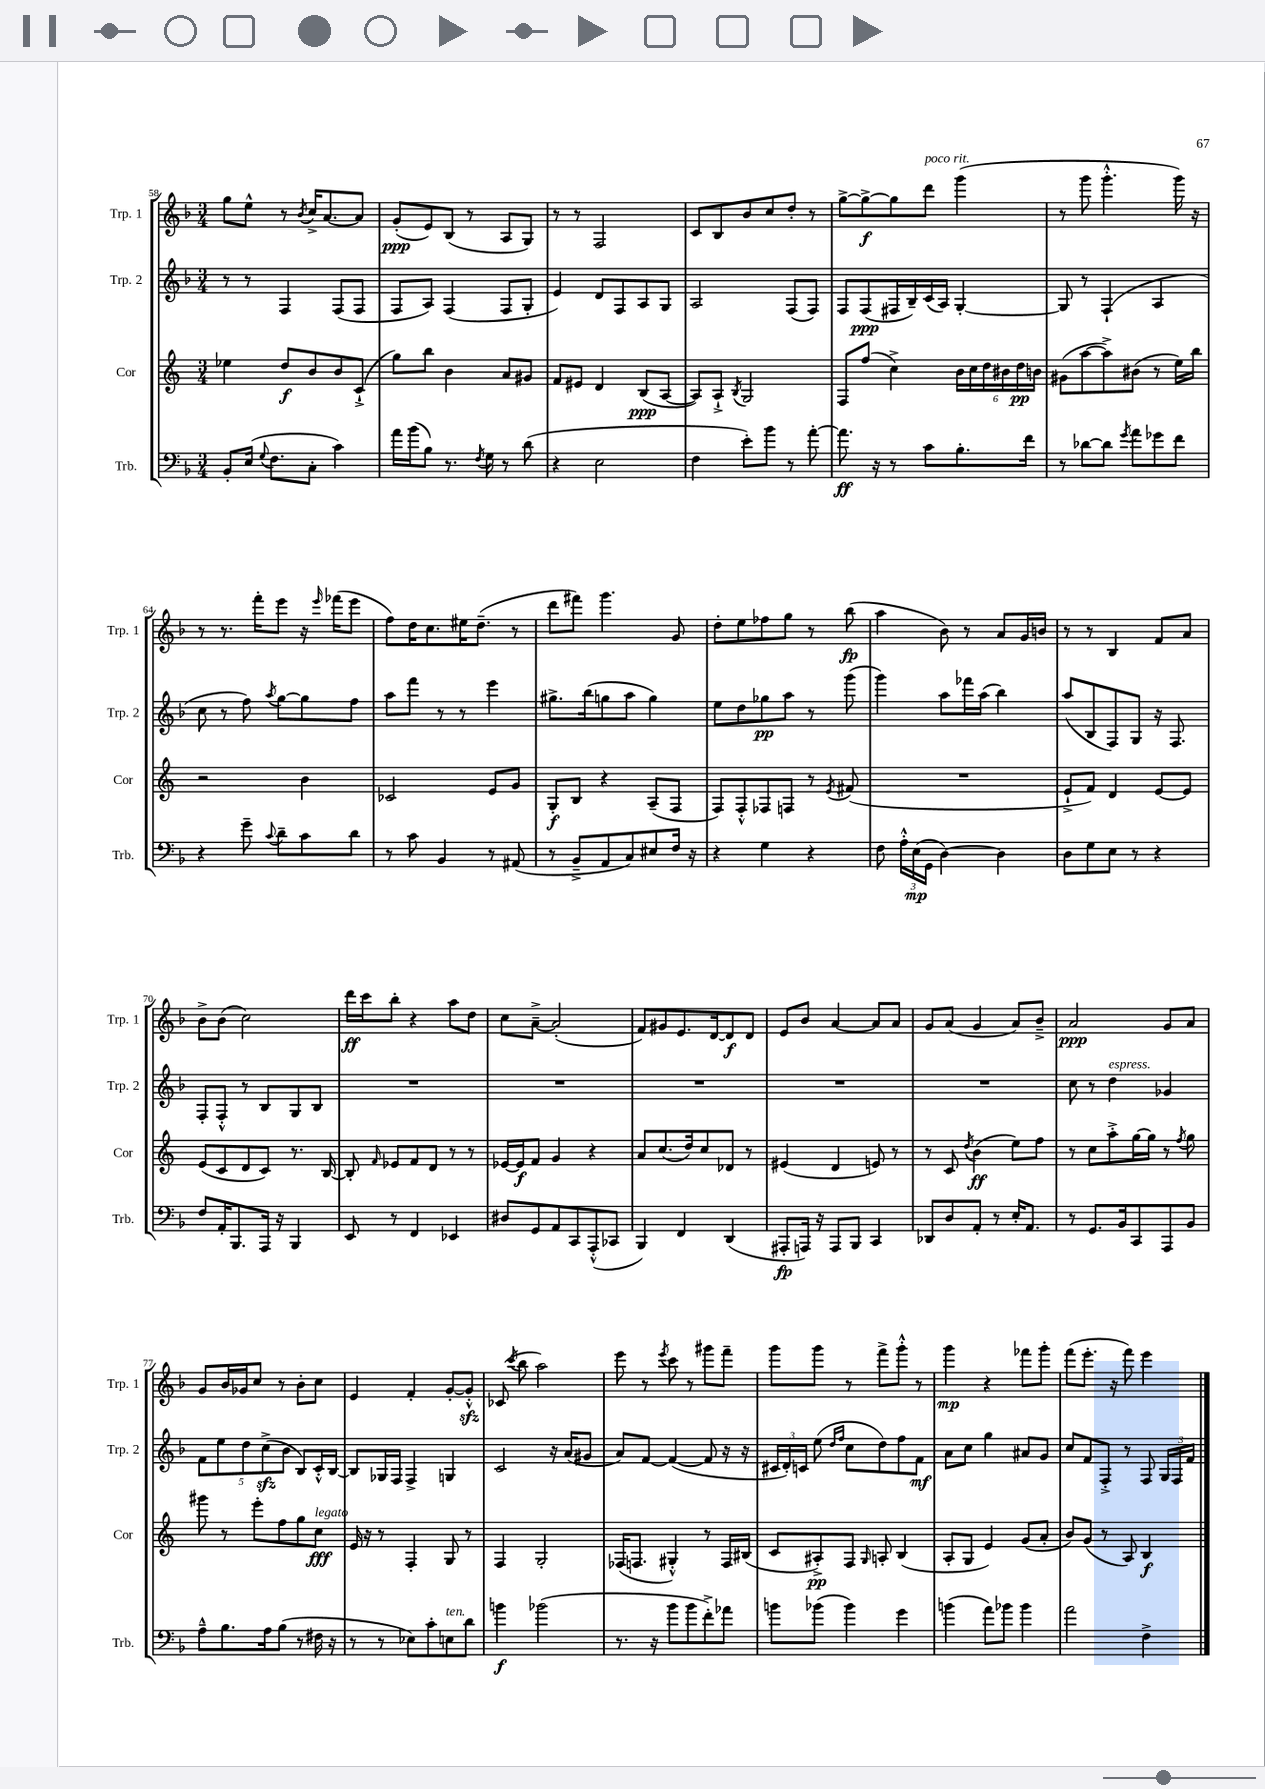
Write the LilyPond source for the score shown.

<<
\new StaffGroup <<
\new Staff = "s0" \with { instrumentName = "Trp. 1" shortInstrumentName = "Trp. 1" } {
    \clef treble \key f \major \numericTimeSignature \time 3/4
    \autoBeamOff g''8[ e''8]-^ r8 \acciaccatura { bes'8 } c''16[-> a'8.~ a'8] |
    g'8[-.\ppp( e'8) bes8]( r8 a8[ g8]) |
    r8 r8 f2 |
    c'8[ bes8 bes'8 c''8 d''8]-. r8 |
    g''8[~-> g''8~->\f g''8 d'''8]^\markup { \italic "poco rit." } g'''4( |
    r8 g'''8 g'''4.-.-^ g'''16) r16 |
    r8 r8. f'''16[-. e'''8] r16 \grace { e'''16 } fes'''16[( e'''8] |
    f''8[) d''16 c''8. eis''16 d''8.]--( r8 |
    d'''8[ fis'''8]) g'''4. g'8 |
    d''8[-. e''8 fes''8 g''8] r8 bes''8\fp( |
    a''4 bes'8) r8 a'8[ g'16 b'16] |
    r8 r8 bes4 f'8[ a'8] |
    bes'8[-> bes'8]( c''2) |
    d'''16[\ff c'''16 bes''8]-. r4 a''8[ d''8] |
    c''8[ a'8]~---> a'2-.( |
    f'8[) gis'8 e'8. d'16~ d'8\f d'8] |
    e'8[ bes'8] a'4~ a'8[ a'8] |
    g'8[ a'8]( g'4 a'8[) bes'8]---> |
    a'2\ppp g'8[ a'8] |
    g'8[ bes'16 ges'16 c''8] r8 bes'8[-. c''8] |
    e'4 f'4-. g'8[~-. g'8]-.-^\sfz |
    ces'8( \acciaccatura { c'''8 } bes''8 a''2) |
    e'''8 r8 \acciaccatura { e'''8 } c'''8 r8 gis'''8[ f'''8]-- |
    g'''8[ g'''8] r8 f'''8[-> g'''8]-.-^ r8 |
    g'''4\mp r4 fes'''8[ g'''8]-. |
    f'''8[( e'''8.]-. r16 f'''8) e'''4 \bar "|." |
}
\new Staff = "s1" \with { instrumentName = "Trp. 2" shortInstrumentName = "Trp. 2" } {
    \clef treble \key f \major \numericTimeSignature \time 3/4
    \autoBeamOff r8 r8 f4 f8[( f8] |
    f8[ a8]) f4( f8[ g8]-. |
    e'4) d'8[ f8 a8 g8] |
    a2 f8[( f8]) |
    f8[ f8\ppp( fis16 bes16--) c'16( a16]) g4~-. |
    g8 r8 f4-!( a4 |
    c''8 r8 f''8) \acciaccatura { a''8 } g''8[~ g''8 f''8] |
    a''8[ f'''8] r8 r8 e'''4 |
    gis''8.[-> bes''16( g''8 a''8] g''4) |
    e''8[ d''8 ges''8\pp a''8] r8 g'''8( |
    g'''4) a''8[ fes'''16 a''16]( bes''4) |
    a''8[( bes8 f8) g8] r16 f8. |
    f8[-. f8]-.-^ r8 bes8[ g8 bes8] |
    R2. |
    R2. |
    R2. |
    R2. |
    R2. |
    c''8 r8 d''4^\markup { \italic "espress." } ges'4 |
    \tuplet 5/4 { f'8[ e''8 d''8 c''8->\sfz( bes'8] } bes8[) c'16-.-^ bes16]~ |
    bes8[ ges16 f16] f4-> g4 |
    c'2 r16 a'16[( gis'8] |
    a'8[) f'8]~ f'4~( f'8 r16 r16 |
    \tuplet 3/2 { cis'16[ d'16-.) c'16] } e''8( \grace { d''16[ f''16] } c''8[ d''8) f''8 f'8]\mf |
    a'8[ c''8] g''4 ais'8[ g'8] |
    c''8[ f'8 f8]-.-> r8 f8 \tuplet 3/2 { g16[ f16 f'16] } \bar "|." |
}
\new Staff = "s2" \with { instrumentName = "Cor" shortInstrumentName = "Cor" } {
    \clef treble \key c \major \numericTimeSignature \time 3/4
    \autoBeamOff ees''4 d''8[\f b'8 b'8 c'8]-!->( |
    g''8[) b''8] b'4 a'8[ gis'8] |
    f'8[ eis'8] d'4 b8[\ppp( a8]~ |
    a8[) a8]-!-> \acciaccatura { b8 } g2 |
    f8[ f''8]( c''4->) \tuplet 6/4 { b'16[ c''16 d''16 bis'16 d''16\pp b'16] } |
    gis'8[( a''8~ a''8->) bis'8]( r8 e''16[) b''16] |
    r2 b'4 |
    ces'2 e'8[ g'8] |
    g8[-.\f b8] r4 a8[--( f8] |
    f8[) f8-.-^ fes8 f8] r8 \acciaccatura { e'8 } fis'8( |
    R2. |
    e'8[-!-> f'8]) d'4 e'8[~ e'8] |
    e'8[( c'8 d'8 c'8]) r8. b16~ |
    b8-. \grace { f'16 } ees'8[ f'8 d'8] r8 r8 |
    ees'16[~ ees'16\f f'8] g'4 r4 |
    a'8[ c''8.( d''16) c''8 des'8] r8 |
    eis'4( d'4 e'8) r8 |
    r8 c'8 \acciaccatura { d''8 } b'4\ff( e''8[) f''8] |
    r8 c''8[ a''8-.-> g''16~ g''16] r8 \acciaccatura { f''8 } g''8 |
    gis'''8 r8 e'''8[-. f''8 g''8 c''8]\fff^\markup { \italic "legato" } |
    e'16 r16 r8 f4-. g8 r8 |
    f4 g2-. |
    fes16[( f8.] gis4-.-^) r8 f16[ bis16]( |
    c'8[ ais8-.->\pp) f8] \grace { g16 } a8-. b4( |
    a8[-. g8] e'4) g'8[( a'8]-. |
    b'8[) g'8]( r8 a8) b4\f \bar "|." |
}
\new Staff = "s3" \with { instrumentName = "Trb." shortInstrumentName = "Trb." } {
    \clef bass \key f \major \numericTimeSignature \time 3/4
    \autoBeamOff bes,8[-. e16]( \appoggiatura { g8 } f8.[ c8]-. c'4) |
    a'16[ bes'16( bes8]) r8. \acciaccatura { f8 } g16 r8 d'8( |
    r4 e2 |
    f4 e'8[-.) bes'8] r8 a'8~-. |
    a'8.\ff r16 r8 c'8[ bes8.-. f'16] |
    r8 des'8[~ des'8] \acciaccatura { g'8 } a'8[ ges'8 f'8] |
    r4 g'8-- \appoggiatura { c'8 } d'8[-- c'8 d'8] |
    r8 c'8 bes,4 r8 ais,8( |
    r8 bes,8[---> a,8 c8) eis8 f16] r16 |
    r4 g4 r4 |
    f8 \tuplet 3/2 { a16[-.-^ e16\mp( g,16] } d4~) d4 |
    d8[ g8 e8] r8 r4 |
    f8[ a,16-. bes,,8. a,,16] r16 bes,,4 |
    e,8 r8 f,4 ees,4 |
    dis8[ g,8 a,8 c,8 a,,8-.-^( ces,8] |
    bes,,4) f,4 d,4( |
    ais,,8[-.\fp a,,16]) r16 a,,8[ bes,,8] c,4 |
    des,8[ d8 a,8]-. r8 e16[-. a,8.] |
    r8 g,8.[ bes,16 c,8 a,,8 bes,8] |
    a8[---^ bes8. a16 bes8]( r8 fis16 r16 |
    r8 r8 ees8[) c'8-. e8^\markup { \italic "ten." } d'8] |
    b'4\f bes'2( |
    r8. r16 bes'8[ bes'8 f'8-.->) aes'8] |
    b'8[ bes'8]( bes'4) g'4 |
    b'4( a'8[) bes'8] bes'4 |
    a'2 f4-> \bar "|." |
}
>>
>>
\layout { \context { \Score currentBarNumber = #58 } }
